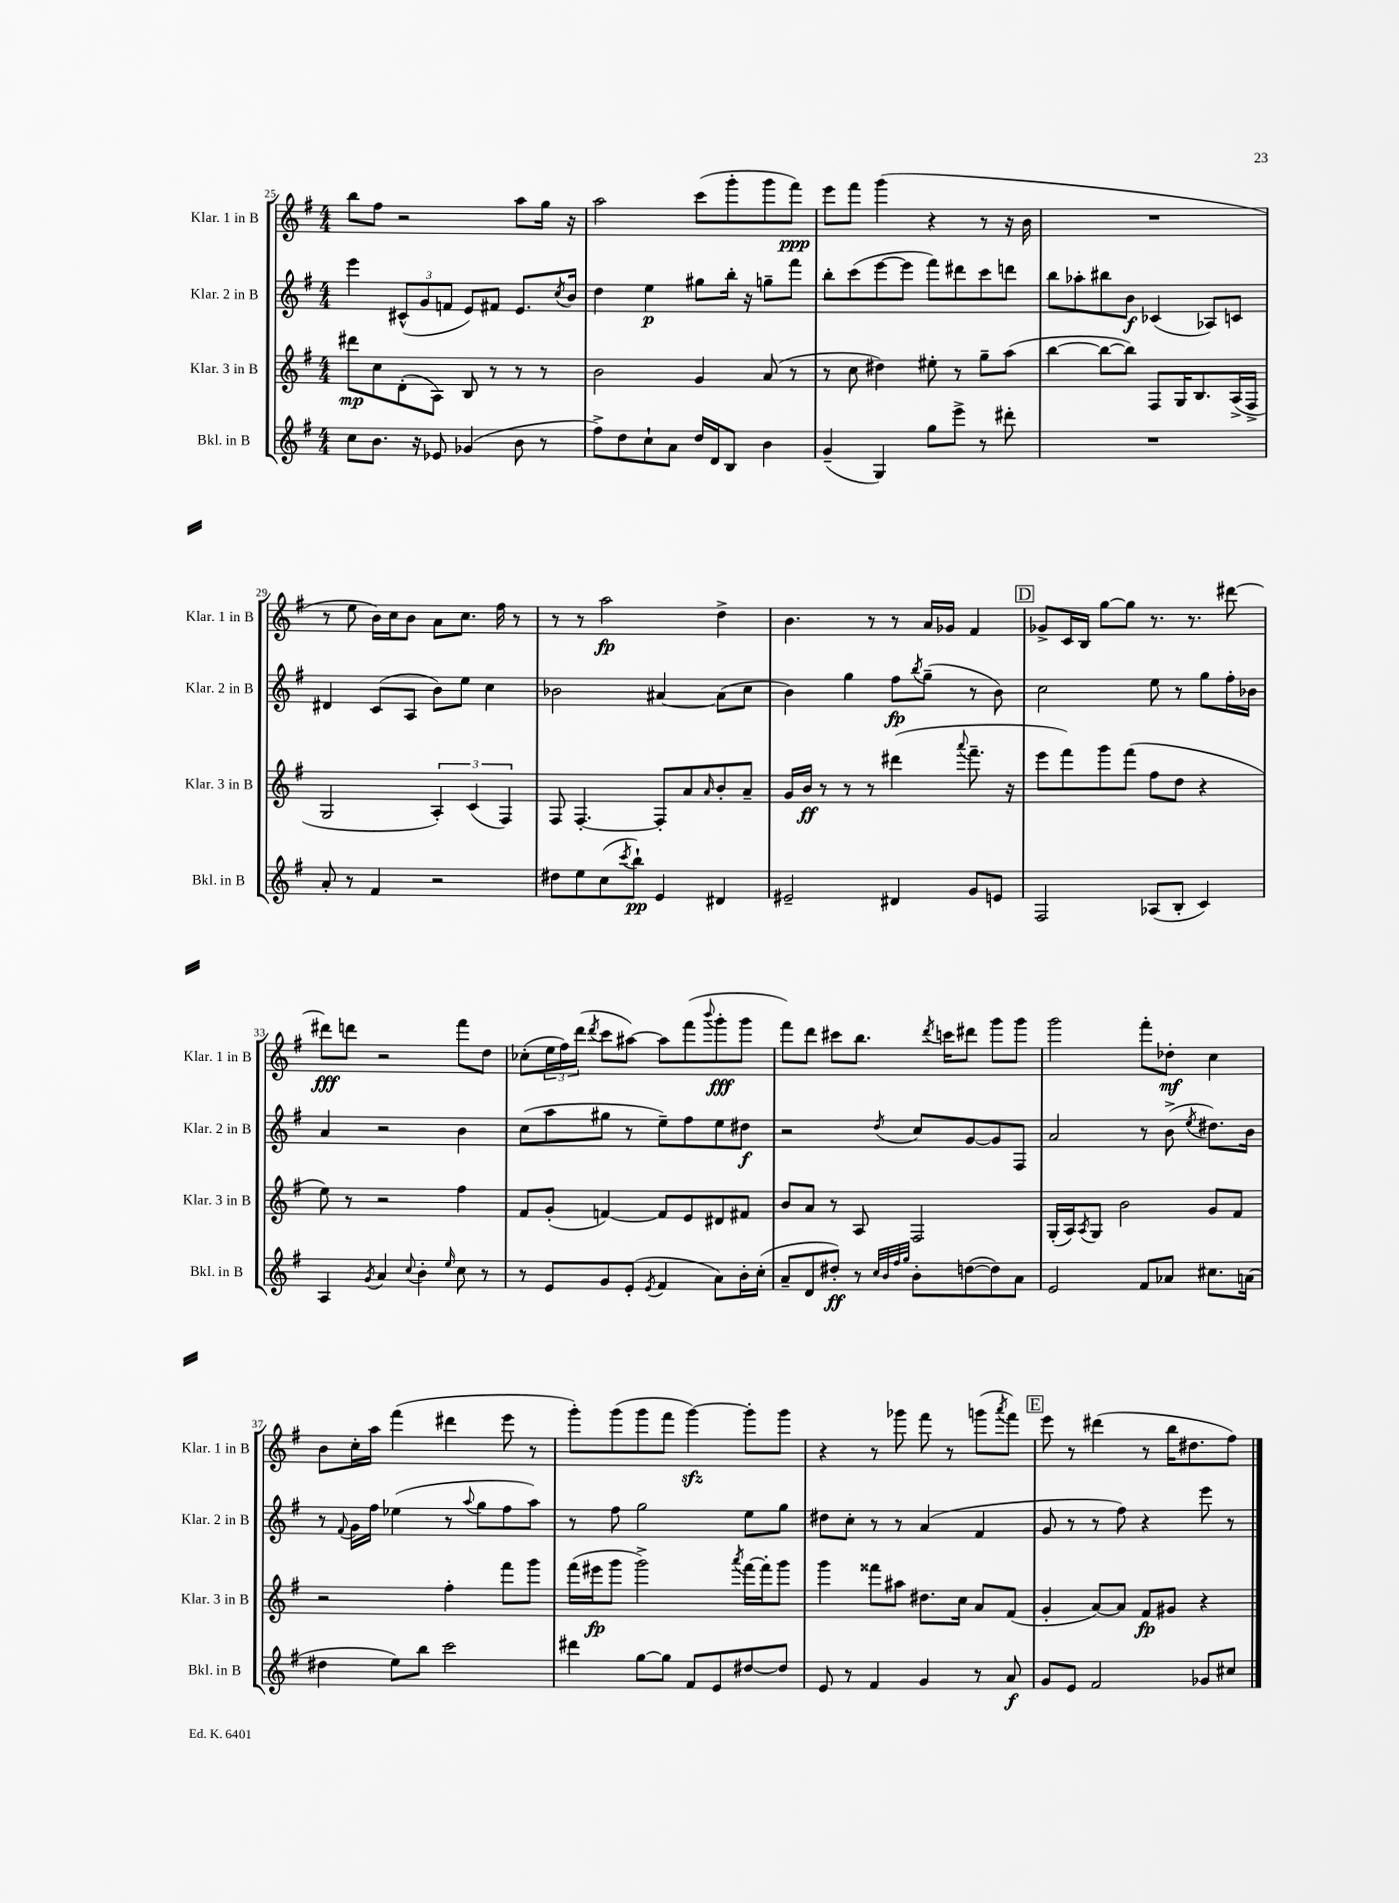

**kern	**kern	**kern	**kern
*staff4	*staff3	*staff2	*staff1
*clefG2	*clefG2	*clefG2	*clefG2
*k[f#]	*k[f#]	*k[f#]	*k[f#]
*M4/4	*M4/4	*M4/4	*M4/4
8cc	8ddd#	4eee	8bb
8.b	8cc	.	8ff#
.	(8d'	(12c#^^	2r
16r	.	.	.
.	.	12g	.
8e-	8A)	.	.
.	.	12f	.
(4g-	8B	8e)	.
.	8r	8f#	.
8b	8r	8.e	8aa
8r	8r	.	16gg
.	.	8qcc	.
.	.	16b	16r
=	=	=	=
8ff#^)	2b	4dd	2aa
8dd	.	.	.
8cc`	.	4ee	.
8a	.	.	.
16dd	4g	8gg#	(8ccc
16d	.	.	.
8B	.	16bb'	8ggg'
.	.	16r	.
4b	(8a	8gg~	8ggg
.	8r	8fff#	8fff#)
=	=	=	=
(4g~	8r	8bb'	8eee
.	8cc	(8ccc	8fff#
4G)	4dd#)	[8eee	(4ggg
.	.	8eee]	.
8gg	8ee#'	8fff#)	4r
8eee^	8r	8ddd#	.
8r	8gg~	8ccc	8r
8ddd#'	(8aa	8ddd	16r
.	.	.	16b
=	=	=	=
1r	[4bb	8bb	1r
.	.	8aa-'	.
.	8bb_	8bb#	.
.	8bb])	8b	.
.	8F#	(4c-	.
.	16G	.	.
.	8.B	.	.
.	.	8A-)	.
.	(16A^	8c	.
.	16F#^	.	.
=	=	=	=
8a'	2G	4d#	8r
8r	.	.	8ee
4f#	.	(8c	16b)
.	.	.	16cc
.	.	8A	8b
2r	6A')	8b)	8a
.	.	8ee	8.cc
.	(6c	.	.
.	.	4cc	.
.	.	.	16ff#
.	6F#)	.	.
.	.	.	8r
=	=	=	=
8dd#	8F#	2b-	8r
8ee	[4.F#'	.	8r
(8cc	.	.	2aa
8qccc	.	.	.
8bb`)	.	.	.
4e	8F#']	[4a#	.
.	8a	.	.
.	16qqa	.	.
4d#	8b'	(8a#]	4dd^
.	8a~	8cc	.
=	=	=	=
2e#~	16g	4b)	4.b
.	16b	.	.
.	8r	.	.
.	8r	4gg	.
.	8r	.	8r
4d#	(4ddd#	8ff#	8r
.	.	8qbb	.
.	.	(8gg~	16a
.	.	.	16g-
.	8qqaaa	.	.
8g	8.fff#~	8r	4f#
8e	.	8b)	.
.	16r	.	.
=	=	=	=
2F#	8eee	2cc	8g-^
.	8fff#)	.	16c
.	.	.	16B
.	8ggg	.	[8gg
.	(8fff#	.	8gg]
(8A-	8ff#	8ee	8.r
8B'	8dd	8r	.
.	.	.	8.r
4c)	4r	8gg	.
.	.	16ff#'	[8ddd#
.	.	16b-	.
=	=	=	=
4A	8ee)	4a	8ddd#]
.	8r	.	8ddd
8qg	.	.	.
4a	2r	2r	2r
8qqcc	.	.	.
4b'	.	.	.
16qqee	.	.	.
8cc	4ff#	4b	8fff#
8r	.	.	8dd
=	=	=	=
8r	8f#	(8cc	(8cc-'
8e	(8g'	8aa	24ee
.	.	.	24ff#)
.	.	.	(24ddd
.	.	.	8qddd
8g	[4f)	8gg#	8ccc
(8e'	.	8r	[8aa#)
8qe	.	.	.
4f#	8f]	8ee~)	8aa#]
.	8e	8ff#	(8fff#
.	.	.	8qqbbb
8a)	8d#	8ee	8ggg'
16b'	8f#	8dd#	8ggg
(16cc'	.	.	.
=	=	=	=
8a~	8b	2r	8fff#)
8d	8a	.	8ddd
8dd#')	8r	.	8ccc#
8r	8A	.	8.bb
32qqcc	.	.	.
32qqb	.	.	.
32qqff#	.	.	.
32qqgg	.	8qdd	.
8b'	2F#	8cc	.
.	.	.	8qddd
.	.	.	16ccc
([8dd	.	[8g	8ddd#
8dd])	.	8g]	8ggg
8a	.	8F#	8ggg
=	=	=	=
2e	(16G'	2a	2ggg
.	16A)	.	.
.	8qA	.	.
.	8G	.	.
.	2b	.	.
8f#	.	8r	8fff#'
8a-	.	(8b^	8dd-'
.	.	8qee	.
8.cc#	8g	8.dd#)	4cc
.	8f#	.	.
(16a	.	16b	.
=	=	=	=
4dd#	2r	8r	8b
.	.	8qqf#	.
.	.	16g	16cc'
.	.	16ff#	16aa
8ee)	.	(4ee-	(4fff#
8bb	.	.	.
2ccc	4ff#'	8r	4ddd#
.	.	8qqaa	.
.	.	8gg	.
.	8fff#	8ff#	8eee
.	8ggg	8aa)	8r
=	=	=	=
4ddd#	(16fff#	8r	8ggg')
.	16eee#	.	.
.	8ggg	8ff#	(8ggg
[8gg	2ggg^)	2gg	8ggg
8gg]	.	.	8fff#
8f#	.	.	[4ggg)
8e	.	.	.
.	8qaaa	.	.
[8dd#	[16fff#	8ee	8ggg']
.	16fff#']	.	.
8dd#]	8ggg	8gg	8ggg
=	=	=	=
8e	4ggg	8dd#	4r
8r	.	8cc'	.
4f#	8fff##	8r	8r
.	8aa#	8r	8ggg-
4g	8.dd#	(4a	8fff#
.	.	.	8r
.	16cc	.	.
8r	8a	4f#	(8ggg
.	.	.	8qaaa
8a	(8f#	.	8fff#)
=	=	=	=
8g	4g'	8g	8eee
8e	.	8r	8r
2f#	[8a)	8r	(4ddd#
.	8a]	8ff#)	.
.	8f#	4r	8r
.	8g#	.	16bb
.	.	.	8.dd#
8g-	4r	8eee	.
8cc#	.	8r	8ff#)
==	==	==	==
*-	*-	*-	*-
